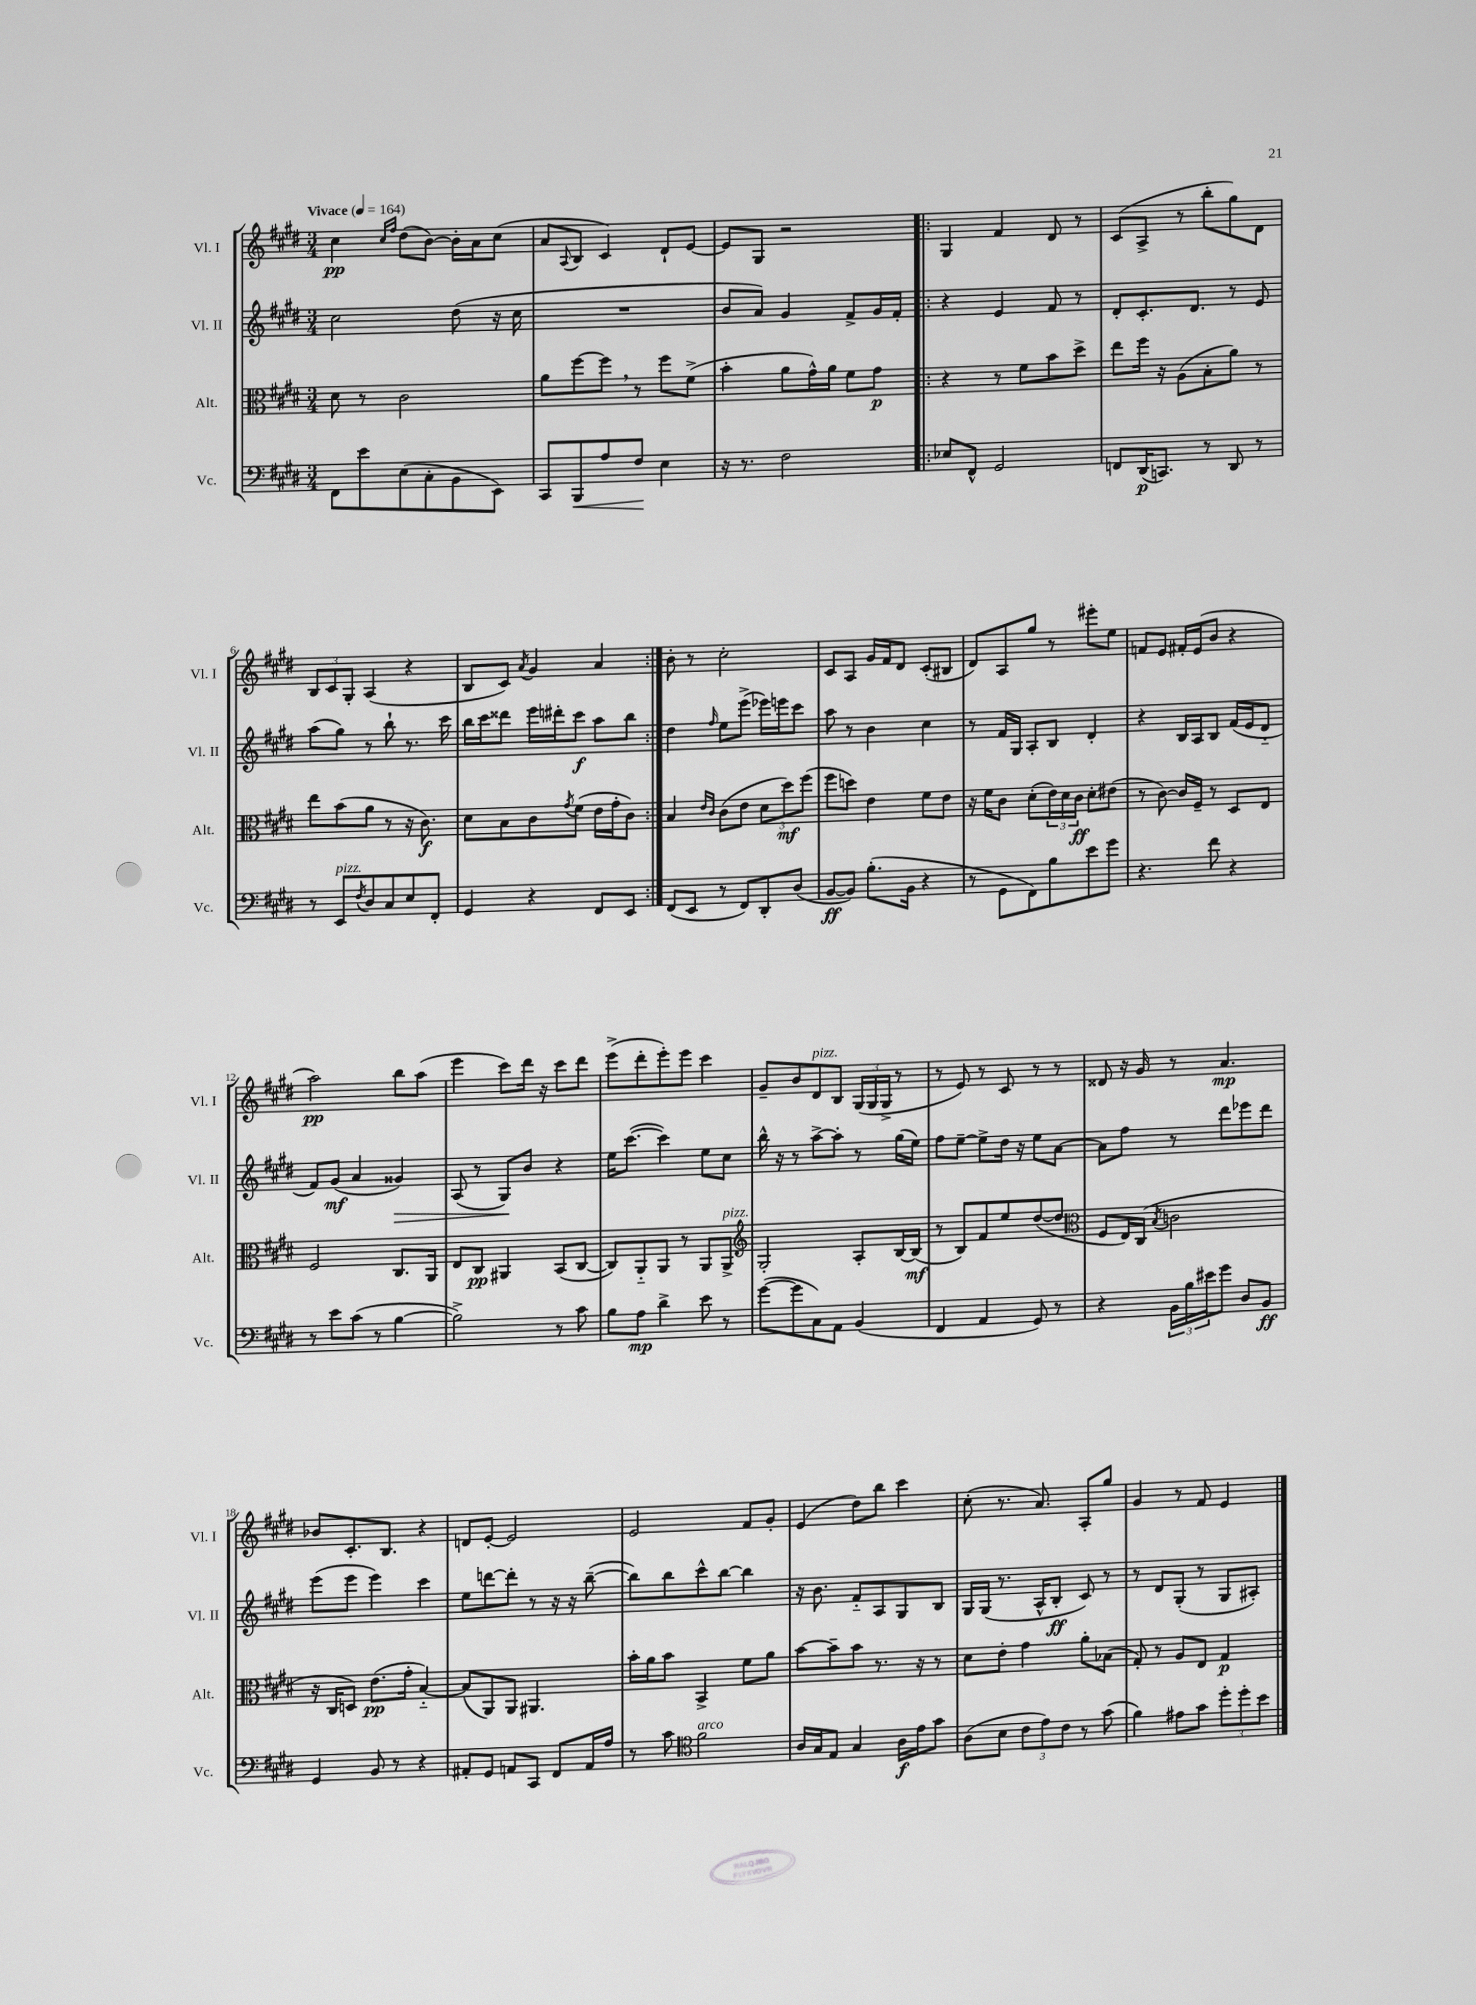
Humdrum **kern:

**kern	**kern	**kern	**kern
*staff4	*staff3	*staff2	*staff1
*clefF4	*clefC3	*clefG2	*clefG2
*k[f#c#g#d#]	*k[f#c#g#d#]	*k[f#c#g#d#]	*k[f#c#g#d#]
*M3/4	*M3/4	*M3/4	*M3/4
*MM164	*MM164	*MM164	*MM164
8FF#	8d#	2cc#	4cc#
8e	8r	.	.
.	.	.	16qqcc#
.	.	.	16qqff#
(8E	2c#	.	(8dd#
8C#'	.	.	[8b)
8BB	.	(8dd#	16b']
.	.	.	16a
8EE)	.	16r	(8cc#
.	.	16cc#	.
=	=	=	=
8CC#	8a	2.r	8a
.	.	.	8qqA
8BBB	[8ff#	.	8B
8A	8ff#]	.	4c#)
8F#	8r	.	.
4E	8ff#	.	8d#`
.	(8f#^	.	[8e
=	=	=	=
16r	4b'	8b	8e]
8.r	.	.	.
.	.	8a)	8G#
2F#	8a	4g#	2r
.	16g#^^)	.	.
.	16a	.	.
.	8f#	8f#^	.
.	8g#	16g#	.
.	.	16f#'	.
=!|:	=!|:	=!|:	=!|:
8E-	4r	4r	4G#
8FF#^^	.	.	.
2GG#	8r	4e	4f#
.	8f#	.	.
.	8b	8f#	8d#
.	8dd#^	8r	8r
=	=	=	=
8FF	8ee	8d#'	(8c#
(16DD#	16ff#	8.c#'	8A^
8.CC)	16r	.	.
.	(8A	.	8r
.	.	8.d#	.
8r	8B'	.	8bb'
8DD#	8a)	8r	8gg#)
8r	8r	8e	8d#
=	=	=	=
8r	8ee	(8aa	12B
.	.	.	12c#
8EE	(8b	8gg#)	.
.	.	.	12G#'
8qF#	.	.	.
8D#	8a	8r	(4A
8C#	8r	8bb`	.
8E	16r	8.r	4r
.	8.c#)	.	.
8FF#'	.	.	.
.	.	16ccc#	.
=	=	=	=
4GG#	8d#	16bb	8B
.	.	16ccc#	.
.	8B	8ddd##	8c#)
.	.	.	8qa
4r	8c#	16eee	4g#
.	.	16ddd#'	.
.	8qg#	.	.
.	(8f#	8ccc#	.
8FF#	16e	8aa	4a
.	16g#'	.	.
8EE	8c#)	8bb	.
=:|!	=:|!	=:|!	=:|!
(8FF#	4B	4dd#	8b'
8EE	.	.	8r
.	16qqe	.	.
.	16qqc#	16qqff#	.
8r	(8c#	8ee	2cc#'
8FF#)	8e	(8eee^	.
8DD#'	12d#	16eee-)	.
.	.	16eee	.
.	12dd#)	.	.
(8D#	.	8ccc#	.
.	(12ff#	.	.
=	=	=	=
[8BB	8ff#	8aa	8c#
8BB])	8dd)	8r	8A
(8.B'	4e	4b	16g#
.	.	.	16f#
.	.	.	8d#
16BB	.	.	.
4r	8f#	4cc#	(8c#'
.	8e	.	8B#
=	=	=	=
8r	16r	8r	8d#)
.	16f#	.	.
8GG#	8c#	16f#	8A
.	.	16G#	.
8FF#)	(8d#'	8A'	8gg#
8B	24e)	8B	8r
.	24d#	.	.
.	24c#	.	.
8e	8d#'	4d#'	8eee#'
8g#	(8e#	.	8ee
=	=	=	=
4.r	8r	4r	8f
.	[8c#)	.	8e
.	16c#]	16B	16f#'
.	16F#~	16A	(16e
8f#	8r	8B	8b
4r	8D#	(16f#	4r
.	.	16e	.
.	8E	8d#'~	.
=	=	=	=
8r	2F#	8f#)	2aa)
8e	.	(8g#	.
(8c#	.	4a	.
8r	.	.	.
[4B	8.C#	4g##)	8bb
.	.	.	(8aa
.	16AA	.	.
=	=	=	=
2B^])	8E	(8A	4eee
.	8C#	8r	.
.	4AA#	8G#)	8ccc#)
.	.	8b	16ddd#
.	.	.	16r
8r	(8BB	4r	8ccc#
8c#	[8C#	.	8ddd#
=	=	=	=
8B	8C#])	16ee	(8eee^
.	.	([8.ccc#	.
8A	8AA'~	.	8ddd#'
4d#^	8AA	4ccc#])	8eee')
.	8r	.	8eee
8e	8AA	8ee	4ccc#
8r	8AA^	8cc#	.
=	=	=	=
*	*clefG2	*	*
([8g#	2G#'	16bb^^	8g#~
.	.	16r	.
8g#]	.	8r	8b
8C#)	.	[8aa^	8d#
8AA	.	8aa']	8B
(4BB	8A'	8r	(24G#
.	.	.	24G#
.	.	.	24G#^
.	[16B	(16gg#	8r
.	(16B]	16ee)	.
=	=	=	=
4FF#	8r	8ff#	8r
.	8B)	[8ee~	8e)
4AA	8f#	8ee^]	8r
.	8ee	16dd#	8c#
.	.	16r	.
8GG#)	([8dd#	8ee	8r
8r	8dd#]	[8a	8r
=	=	=	=
*	*clefC3	*	*
4r	8F#	8a]	8d##
.	16E)	8ff#	16r
.	(16C#	.	16g#
.	8qB	.	.
24BB	2c	8r	8r
24B	.	.	.
24e#	.	.	.
8g#	.	8ddd#	4.a
8D#	.	8eee-	.
8BB	.	8ddd#	.
=	=	=	=
4GG#	16r	(8eee	8b-
.	16C#	.	.
.	8D)	8eee	8.c#'
8BB	(8.e	4eee)	.
.	.	.	8.B
8r	.	.	.
.	16g#'	.	.
4r	[4B'~)	4ccc#	4r
=	=	=	=
8AA#'	(8B]	8ee	8d
8GG#	8AA)	[8ddd	[8e'
8AA	8AA	8ddd']	2e]
8CC#	4.AA#	8r	.
8FF#	.	16r	.
.	.	16r	.
16AA	.	([8bb~	.
16A	.	.	.
=	=	=	=
8r	16b'	8bb])	2e
.	16a	.	.
8c#	8b	8bb	.
*clefC4	*	*	*
2f#	4BB^	8ccc#^^	.
.	.	[8bb	.
.	8f#	4bb]	8f#
.	8a	.	8g#'
=	=	=	=
16A	[8b	16r	(4e
16G#	.	8.b	.
8E	8b~]	.	.
4G#	8b	8f#'~	8dd#)
.	8.r	8A	8bb
16A	.	8G#	4ccc#
16e	16r	.	.
8g#	8r	8B	.
=	=	=	=
(8A	8d#	16G#	(8cc#'
.	.	(16G#	.
8B	8e'	8.r	8.r
12c#	4g#	.	.
.	.	16A^^	8.a)
12e)	.	.	.
.	.	8B'	.
12c#	.	.	.
8r	8a'	8c#)	8A'
(8g#	(8B-	8r	8gg#
=	=	=	=
4f#)	8G#')	8r	4g#
.	8r	8d#	.
8e#	8A	(8G#'	8r
8g#	8E	8r	8f#
12dd#'	4G#	8G#	4e
12dd#'	.	.	.
.	.	8A#')	.
12b	.	.	.
==	==	==	==
*-	*-	*-	*-
